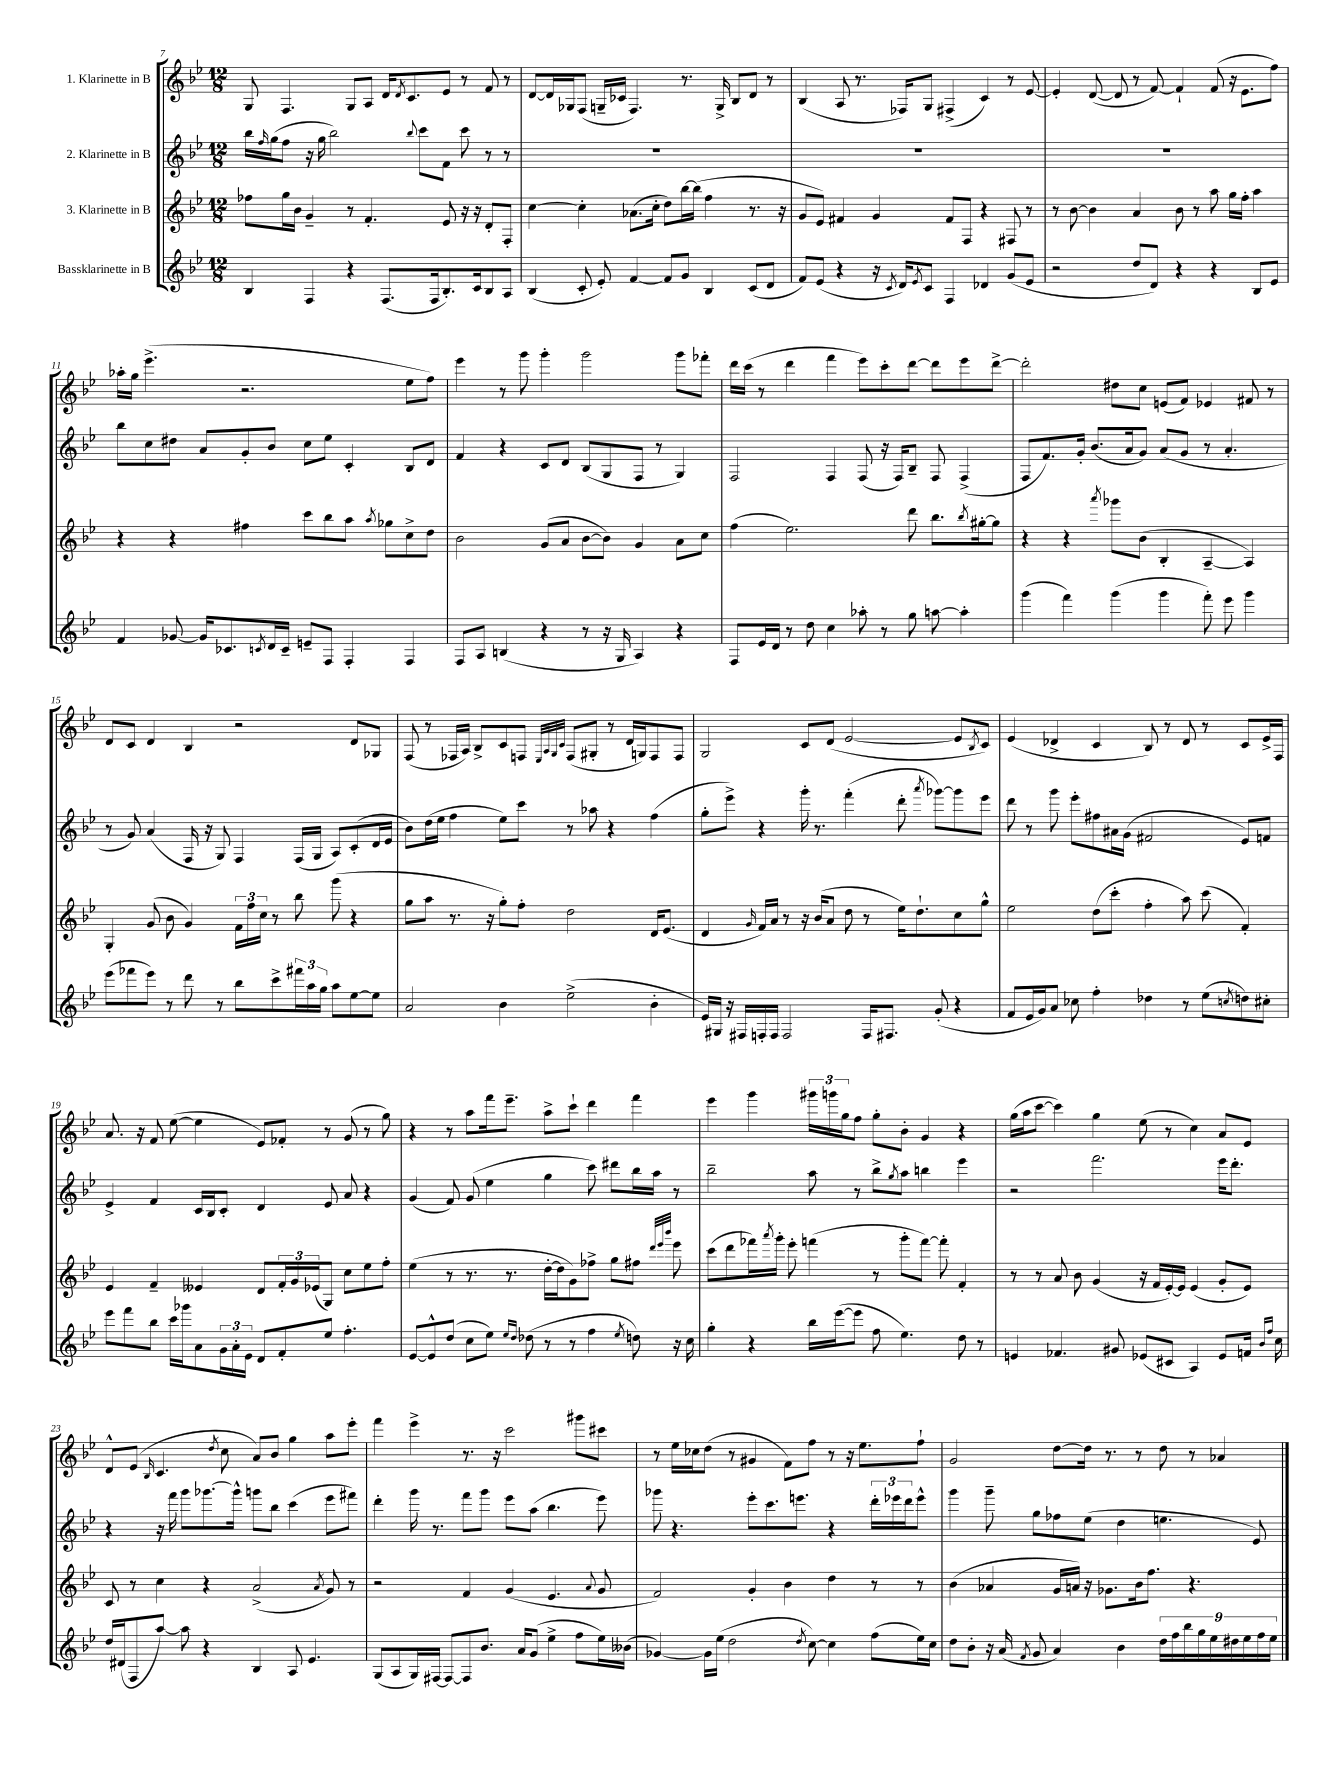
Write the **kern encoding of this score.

**kern	**kern	**kern	**kern
*staff4	*staff3	*staff2	*staff1
*clefG2	*clefG2	*clefG2	*clefG2
*k[b-e-]	*k[b-e-]	*k[b-e-]	*k[b-e-]
*M12/8	*M12/8	*M12/8	*M12/8
4B-	8ff-	16bb-	8G
.	.	16qqff	.
.	.	(16gg	.
.	16gg	8ff	4.F
.	16b-	.	.
4F	4g~	16r	.
.	.	16gg	.
.	.	2bb-)	.
4r	8r	.	8G
.	4.f'	.	8A
(8.F	.	.	16d
.	.	.	8qd
.	.	.	8.c
.	.	8qqbb-	.
.	.	8ccc	.
16F	.	.	.
8.B-')	8e-	8f	8e-
.	16r	8ccc	8r
16c	16r	.	.
8B-	8d'	8r	8f
8A	8F'	8r	8r
=	=	=	=
(4B-	[4cc	1.r	[8d
.	.	.	16d]
.	.	.	16G-
8c'	4cc']	.	(8F
8e-')	.	.	16G~
.	.	.	16c-
[4f	(8.a-	.	4.F)
.	16cc'	.	.
8f]	8dd)	.	.
8g	[16bb-	.	8.r
.	(16bb-]	.	.
4B-	4ff	.	.
.	.	.	16G^
.	.	.	8B-
(8c	8.r	.	8d
8d	.	.	8r
.	16r	.	.
=	=	=	=
8f)	8g	1.r	(4B-
(8e-	8e-)	.	.
4r	4f#	.	8A
.	.	.	8.r
16r	4g	.	.
8qc	.	.	.
16d)	.	.	16F-)
8qe-	.	.	.
8c	.	.	8G
4F	8f#	.	(4F#^
.	8F	.	.
4d-	4r	.	4c)
(8g	8F#	.	8r
8e-	8r	.	[8e-
=	=	=	=
2r	8r	1.r	4e-']
.	[8b-	.	.
.	4b-]	.	([8d
.	.	.	8d]
8dd	4a	.	8r
8d)	.	.	[8f)
4r	8b-	.	4f`]
.	8r	.	.
4r	8aa	.	(8f
.	16gg	.	16r
.	16ff'	.	8.e-
8B-	4aa	.	.
8e-	.	.	8ff)
=	=	=	=
4f	4r	8bb-	16aa-'
.	.	.	16gg
.	.	8cc	(4.eee-^
[8g-	4r	8dd#	.
16g-]	.	8a	.
8.c-	.	.	.
.	4ff#	8g'	2.r
8qc	.	.	.
16d	.	8b-	.
16c~	.	.	.
8e~	8ccc	8cc	.
8F	8bb-	8ee-	.
4F'	8aa	4c'	.
.	8qaa	.	.
.	8gg-	.	.
4F	8cc^	8B-	8ee-
.	8dd	8d	8ff)
=	=	=	=
8F	2b-	4f	4eee-
8A	.	.	.
(4B	.	4r	8r
.	.	.	8ggg
4r	(8g	8c	4ggg'
.	8a	8d	.
8r	[8b-	(8B-	2ggg
16r	8b-])	8G	.
16G	.	.	.
4A)	4g	8F	.
.	.	8r	.
4r	8a	4G)	8ggg
.	8cc	.	8fff-'
=	=	=	=
8F	(4ff	2F	16ddd
.	.	.	(16ccc
16e-	.	.	8r
16d	.	.	.
8r	2.ee-)	.	4ddd
8dd	.	.	.
4cc	.	4F	4fff
8aa-'	.	(8F	8eee-)
8r	.	16r	8ccc'
.	.	16F)	.
8gg	8ddd	8B-~	[8ddd
[8aa	8.bb-	8F	8ddd]
4aa']	.	(4F^	8eee-
.	8qbb-	.	.
.	[16gg#'	.	.
.	8gg#]	.	[8ddd^
=	=	=	=
(4ggg	4r	8F	2ddd']
.	.	8.f)	.
4fff)	4r	.	.
.	.	16g'	.
.	.	(8.b-	.
.	8qaaa	.	.
(4ggg	8ggg-	.	8dd#
.	.	16a	.
.	(8b-	8g)	8cc
4ggg	4B-'	(8a	(8e
.	.	8g	8f)
8fff')	[4A~	8r	4e-
8eee-	.	4.a'	.
4ggg	4A])	.	8f#
.	.	.	8r
=	=	=	=
(8eee-	4G'	8r	8d
8fff-	.	8g)	8c
8eee-)	(8g	(4a	4d
8r	8b-	.	.
8ddd	4g)	16F	4B-
.	.	16r	.
8r	.	8G)	.
8bb-	24f	4F	2r
.	24ff	.	.
.	24cc	.	.
8ccc^	8r	.	.
24fff#	8bb-	(16F	.
24aa	.	.	.
.	.	16G	.
24gg	.	.	.
8aa	(8ggg	8A)	.
[8ee-	4r	(8c'	8d
8ee-]	.	16d	8G-
.	.	16e-	.
=	=	=	=
2a	8gg	8b-)	(8F
.	8aa	(16dd	8r
.	.	16ee-	.
.	8.r	4ff	16F-
.	.	.	16A)
.	.	.	8B-^
.	16r	.	.
4b-	8gg')	8ee-)	8c
.	8ff'	8ccc	8F
.	.	.	32qqE-
.	.	.	32qqA
.	.	.	32qqG
.	.	.	32qqc
(2ee-^	2dd	8r	(8F
.	.	8aa-	8G#'
.	.	4r	8r
.	.	.	16d
.	.	.	16G)
4b-'	16d	(4ff	8F
.	(8.e-	.	.
.	.	.	8F
=	=	=	=
16e-)	4d	8gg'	2G
16G#	.	.	.
16r	.	8eee-^)	.
16F#	.	.	.
.	16qqg	.	.
16F'	16f)	4r	.
16F	16a	.	.
2F	8r	.	.
.	16r	16ggg'	8c
.	(16b-	8.r	.
.	8a	.	(8d
.	8dd	(4fff'	[2e-
16F	8r	.	.
8.F#	.	.	.
.	16ee-)	8ddd'	.
.	8.dd`	.	.
.	.	8qaaa	.
(8g'	.	[8ggg-)	.
4r	8cc	8ggg-]	8e-]
.	.	.	8qB-
.	8gg^^	8eee-	8c)
=	=	=	=
8f	2ee-	8ddd	(4e-
16e-	.	8r	.
16g)	.	.	.
8a	.	8ggg	4d-^
8cc-	.	8eee-'	.
4ff'	(8dd	8ff#	4c
.	8ccc'	16a#	.
.	.	(16g	.
4dd-	4ff'	2f#	8B-)
.	.	.	8r
8r	8aa)	.	8d-
(8ee-	(8ccc	.	8r
8qcc	.	.	.
8dd)	4f')	8e-)	8c
8cc#'	.	8f	16e-^
.	.	.	16F
=	=	=	=
8eee-	4e-	4e-^	8.a
8fff	.	.	.
.	.	.	16r
8bb-	4f~	4f	8f
16ccc	.	.	([8ee-
16ggg-	.	.	.
8a	4e--	16c	4ee-]
.	.	16B-	.
24g	.	8c'	.
24a'	.	.	.
24e-	.	.	.
8d	8d	4d	8e-)
8f'	24f'	.	8f-'
.	24g	.	.
.	(24e-	.	.
8ee-	8G)	8e-	8r
4.ff'	8cc	8a	(8g
.	8ee-	4r	8r
.	8ff'	.	8gg)
=	=	=	=
[8e-	(4ee-	(4g	4r
8e-^^]	.	.	.
(8dd	8r	8f)	8r
8cc	8.r	(8g	8aa
8ee-)	.	4ee-	16fff
.	8.r	.	8.eee-~
16qqee-	.	.	.
16qqdd	.	.	.
(8dd-	.	.	.
8r	[16dd'	4gg	8aa^
.	16dd]	.	.
8r	8g)	.	8ccc`
4ff	8ff-^	8ccc)	4ddd
.	8gg	8ddd#	.
8qee-	.	.	.
8dd)	8ff#	16bb-	4fff
.	.	16aa	.
.	32qqddd	.	.
.	32qqeee-	.	.
.	32qqbbb-	.	.
16r	8eee-	8r	.
16cc	.	.	.
=	=	=	=
4gg'	(8ccc	2bb-~	4eee-
.	8ddd	.	.
4r	16fff-)	.	4ggg
.	8qaaa	.	.
.	16ggg'	.	.
.	8eee-'	.	.
16bb-	(4fff	8aa	24ggg#
.	.	.	24ggg
([16eee-	.	.	.
.	.	.	24gg
8eee-]	.	8r	8ff
8ff	8r	8bb-^	8gg'
.	.	8qgg	.
4.ee-)	8ggg'	8aa	8b-'
.	[8fff)	4bb	4g
.	8fff']	.	.
8dd	4f'	4eee-	4r
8r	.	.	.
=	=	=	=
4e	8r	2r	(16gg
.	.	.	16aa
.	8r	.	[8ccc
4.f-	8a	.	4ccc])
.	8b-	.	.
.	(4g	2.fff	4gg
8g#	.	.	.
(8e-	16r	.	(8ee-
.	16f	.	.
8c#	[16e-')	.	8r
.	16e-]	.	.
4A)	(4e-	.	4cc)
8e-	8g'	16eee-	8a
.	.	8.ddd'	.
16f	8e-)	.	8e-
16qqb-	.	.	.
16qqff	.	.	.
16cc	.	.	.
=	=	=	=
16dd	8c	4r	8d^^
(16d#	.	.	.
8F	8r	.	(8e-
.	.	.	16qqB-
[8aa)	4cc	16r	4.c
.	.	16fff	.
8aa]	.	8ggg	.
4r	4r	[8.ggg-	.
.	.	.	8qdd
.	.	.	8cc
.	.	16ggg-^^]	.
4B-	(2a^	8ggg	8a)
.	.	8bb-	8b-
8A	.	(4ccc	4gg
4.e-	.	.	.
.	8qa	.	.
.	8g)	8eee-	8aa
.	8r	8fff#)	8eee-'
=	=	=	=
(8G	2r	4ddd'	4fff
8A	.	.	.
16G)	.	16ggg	4eee-^
[16F#	.	8.r	.
8F#_	.	.	.
8F#]	4f	8fff	8.r
8.b-	.	8ggg	.
.	.	.	16r
.	(4g	8eee-	2ccc
16a	.	.	.
(8g	.	(8aa	.
4ee-^	4.e-	4.bb-	.
8ff	.	.	8ggg#
.	8qqa	.	.
16ee-)	8g	8eee-)	8ccc#
(16b--	.	.	.
=	=	=	=
[4g-)	2f)	8ggg-	8r
.	.	4.r	16ee-
.	.	.	16cc-
16g-]	.	.	(8dd
(16ee-	.	.	.
2dd	.	.	8r
.	4g'	8eee-'	4g#
.	.	8.ccc	.
.	4b-	.	8f)
.	.	8.eee	.
8qdd	.	.	.
[8cc)	.	.	8ff
4cc]	4dd	4r	8r
.	.	.	16r
.	.	.	8.ee-
(8ff	8r	24ddd'	.
.	.	24eee-	.
.	.	24ddd	.
16ee-)	8r	8eee-^^	8ff`
16cc	.	.	.
=	=	=	=
8dd	(4b-	4ggg	2g
8b-'	.	.	.
16r	4a-	8ggg~	.
(16a	.	.	.
8qf	.	.	.
8g	.	8gg	.
4a)	16g	8ff-	[8dd
.	16a)	.	.
.	16r	(8ee-	16dd]
.	8.g-	.	8.r
4b-	.	4dd	.
.	16b-	.	8r
.	8.ff	.	.
18dd	.	4.ee	8dd
18ff	.	.	.
18bb-	.	.	.
.	4.r	.	8r
18gg	.	.	.
18ee-	.	.	.
.	.	.	4a-
18dd#	.	.	.
18ee-	.	.	.
.	.	8e-)	.
18ff	.	.	.
18ee-	.	.	.
==	==	==	==
*-	*-	*-	*-
